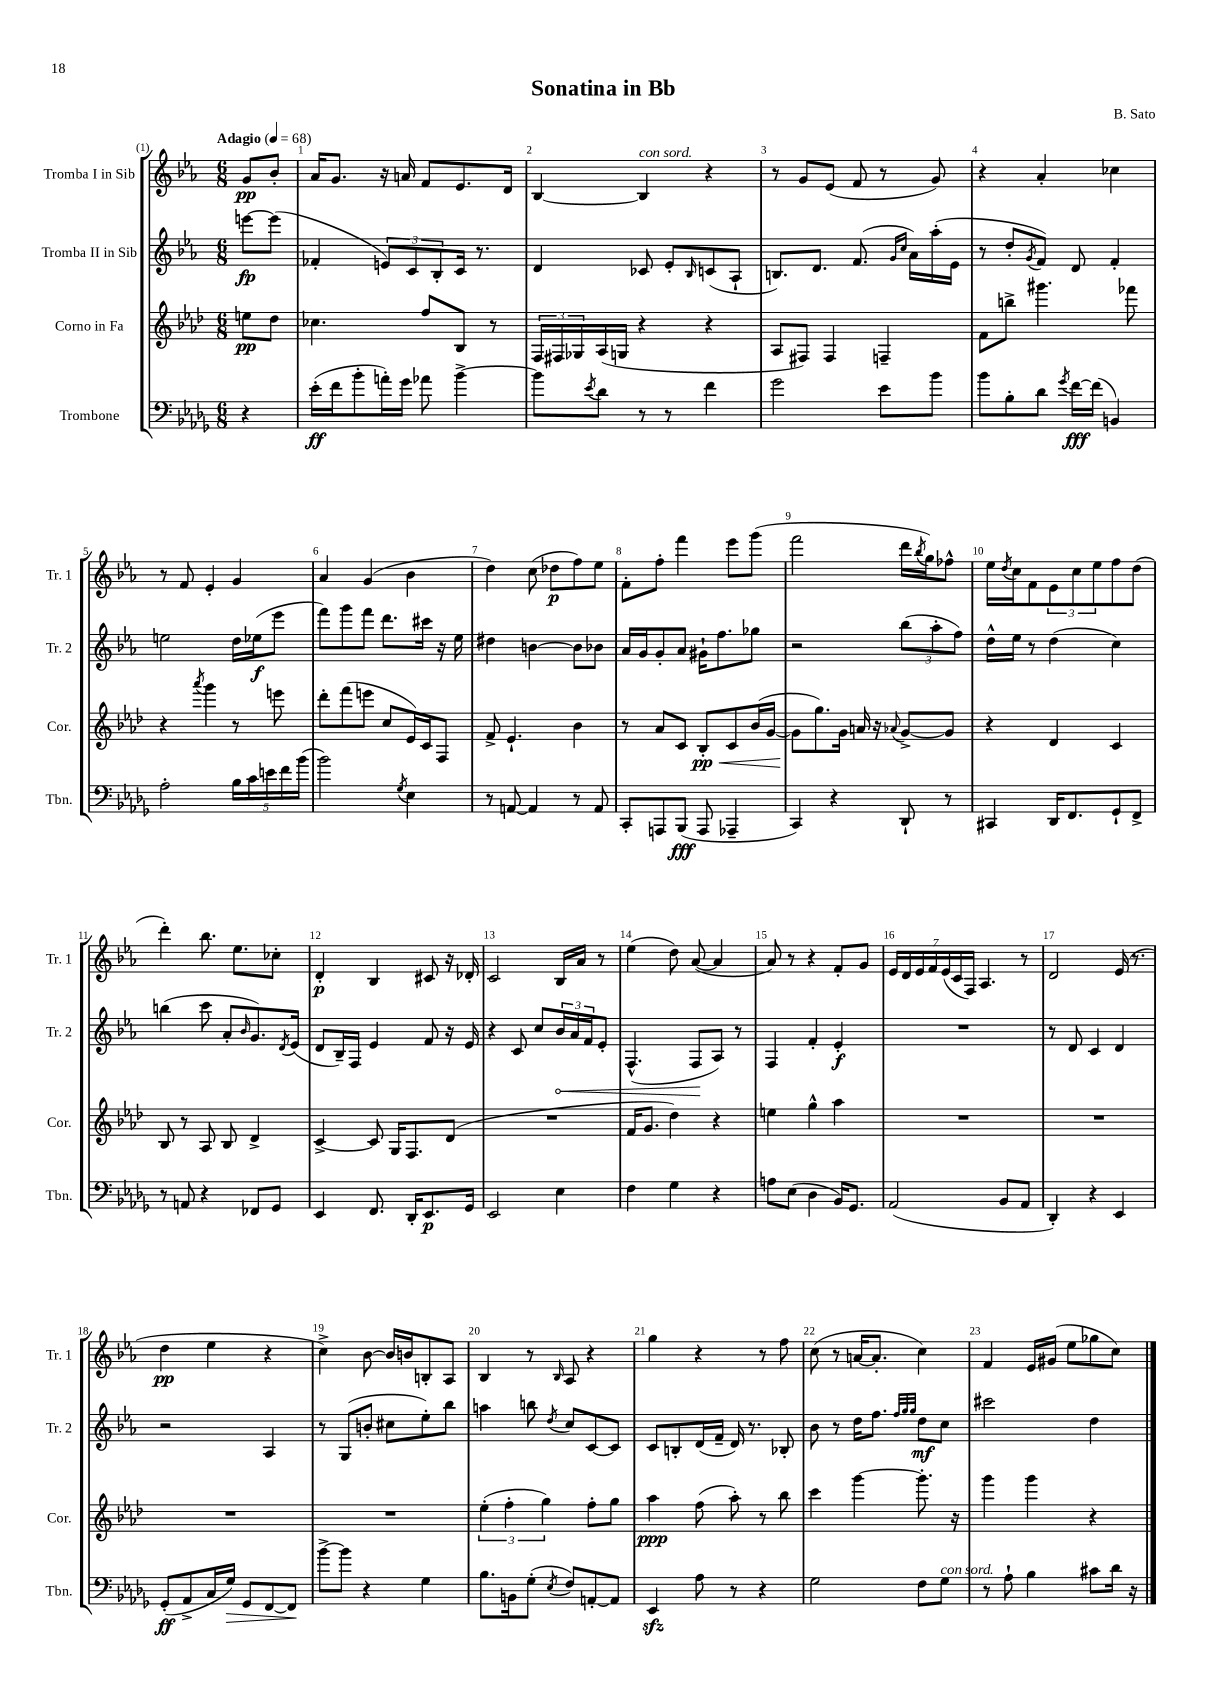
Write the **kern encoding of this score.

**kern	**kern	**kern	**kern
*staff4	*staff3	*staff2	*staff1
*clefF4	*clefG2	*clefG2	*clefG2
*k[b-e-a-d-g-]	*k[b-e-a-d-]	*k[b-e-a-]	*k[b-e-a-]
*M6/8	*M6/8	*M6/8	*M6/8
*MM68	*MM68	*MM68	*MM68
4r	8ee\L	[8eee\L	8g/L
.	8dd-\J	(8eee\]J	8b-'/J
=	=	=	=
(16e-'\LL	4.cc-\	4f-'/	16a-/LK
16f\J	.	.	8.g/J
8b-'\	.	.	.
16a'\L)	.	12e/L)	16r
16g-\JJ	.	.	16a/
.	.	12c/	.
8a-\	8ff/L	.	8f/L
.	.	12B-'/	.
[4b-^\	8B-/J	16c/Jk	8.e-/
.	.	8.r	.
.	8r	.	.
.	.	.	16d/Jk
=	=	=	=
8b-\]L	24F/LL	4d/	[4B-/
.	24F#/	.	.
.	24G-/	.	.
8qe-/	.	.	.
8d-\J	(16A-/	.	.
.	16G/JJ	.	.
8r	4r	8c-/	4B-/]
8r	.	8e-'/L	.
.	.	16qqB-/	.
4f\	4r	(8c/	4r
.	.	8A-`/J	.
=	=	=	=
2g-\	8A-/L	8.B/L)	8r
.	8F#/J)	.	8g/L
.	.	8.d/J	.
.	4F#/	.	(8e-/J
.	.	(8.f/	8f/
8e-\L	4F~/	.	8r
.	.	16qqg/LL	.
.	.	16qqcc/JJ	.
.	.	16a-\LL)	.
8b-\J	.	(16aa-'\	8g/)
.	.	16e-\JJ	.
=	=	=	=
8b-\L	8f\L	8r	4r
8B-'\	8bb^\J	8dd'/L	.
.	.	8qg/	.
8d-\J	4.ggg#\	8f/J)	4a-'/
8qg-/	.	.	.
[16f\LL	.	8d/	.
(16f\]JJ	.	.	.
4BB/)	.	4f'/	4cc-\
.	8fff-\	.	.
=	=	=	=
2A-'\	4r	2ee\	8r
.	.	.	8f/
.	8qaaa-/	.	.
.	4ggg\	.	4e-'/
20B-\LL	8r	16dd\LL	4g/
20c\	.	.	.
.	.	(16ee-\J	.
20e\	.	.	.
.	8eee\	8eee-\J	.
20f\	.	.	.
(20b-\JJ	.	.	.
=	=	=	=
2b-\)	8ddd-'\L	8fff\L)	4a-/
.	(8fff\	8ggg\	.
.	8eee\J	8fff\J	(4g/
.	8cc/L	8.ddd\L	.
8qG-/	.	.	.
4E-\	16e-/L)	.	4b-\
.	16c/J	16ccc#\Jk	.
.	8F/J	16r	.
.	.	16ee-\	.
=	=	=	=
8r	8f^/	4dd#\	4dd\)
[8AA/	4.e-`/	.	.
4AA/]	.	[4b\	(8cc\
.	.	.	8dd-\L
8r	4b-\	8b\]L	8ff\)
8AA/	.	8b-\J	8ee-\J
=	=	=	=
8CC'/L	8r	16a-/LL	8f'\L
.	.	16g/J	.
8AAA/	8a-/L	8g'/	8ff'\J
(8BBB-/J	8c/J	8a-/J	4fff\
8AAA/	8B-'/L	16g#`\LK	.
.	.	8.ff\	.
4AAA-~/	8c/	.	8eee-\L
.	(16b-/L	8gg-\J	(8ggg\J
.	[16g/JJ	.	.
=	=	=	=
4CC/)	8g\]L	2r	2fff\
.	8.gg\)	.	.
4r	.	.	.
.	16g\Jk	.	.
.	16a/	.	.
.	16r	.	.
.	8qqa-/	.	.
8DD-`/	[8g^/L	(12bb-\L	16ddd\LL
.	.	.	8qbb-/
.	.	.	16gg\J)
.	.	12aa-'\	.
8r	8g/]J	.	8ff-^^\J
.	.	12ff\J)	.
=	=	=	=
4CC#/	4r	16dd^^\LL	16ee-\LL
.	.	.	8qdd/
.	.	16ee-\JJ	16cc\J
.	.	8r	8f\
16DD-/LK	4d-/	(4dd\	12e-\
8.FF/	.	.	.
.	.	.	12cc\
.	.	.	12ee-\
8GG-`/	4c/	4cc\)	8ff\
8FF^/J	.	.	(8dd\J
=	=	=	=
8r	8B-/	(4bb\	4ddd'\)
8AA/	8r	.	.
4r	8A-/	8ccc\	8.bb-\
.	8B-/	8a-'/L	.
.	.	.	8.ee-\L
.	.	16qqb-/	.
8FF-/L	4d-^/	8.g/)	.
8GG-/J	.	.	8cc-'\J
.	.	8qd/	.
.	.	(16e-/Jk	.
=	=	=	=
4EE-/	[4c^/	8d/L	4d'/
.	.	16B-~/L)	.
.	.	16F/JJ	.
8.FF/	8c/]	4e-/	4B-/
.	16G/LK	.	.
16DD-'/LK	8.F/	.	.
8.EE-/	.	8f/	8c#/
.	(8d-/J	16r	16r
16GG-/Jk	.	16e-/	16d-'/
=	=	=	=
2EE-/	2.r	4r	2c/
.	.	8c/	.
.	.	8cc/L	.
4E-\	.	24b-/L	16B-/LL
.	.	24a-/	.
.	.	.	16a-/JJ
.	.	24f/J	.
.	.	8e-'/J	8r
=	=	=	=
4F\	16f/LK	(4.F^^/	(4ee-\
.	8.g/J	.	.
4G-\	4dd-\)	.	8dd\)
.	.	8F/L	([8a-/
4r	4r	8A-/J)	4a-/]
.	.	8r	.
=	=	=	=
8A\L	4ee\	4F/	8a-/)
(8E-\J	.	.	8r
4D-\	4gg^^\	4f'/	4r
16BB-/LK)	4aa-\	4e-'/	8f'/L
8.GG-/J	.	.	.
.	.	.	8g/J
=	=	=	=
(2AA-/	2.r	2.r	28e-/LL
.	.	.	28d/
.	.	.	28e-/
.	.	.	28f/
.	.	.	(28e-/
.	.	.	28c/
.	.	.	28F/JJ)
.	.	.	4.A-/
8BB-/L	.	.	.
8AA-/J	.	.	8r
=	=	=	=
4DD-'/)	2.r	8r	2d/
.	.	8d/	.
4r	.	4c/	.
4EE-/	.	4d/	(16e-/
.	.	.	8.r
=	=	=	=
(8GG-'/L	2.r	2r	4dd\
8AA-^/	.	.	.
16C/L	.	.	4ee-\
16G-/JJ)	.	.	.
8GG-/L	.	.	.
[8FF/	.	4A-/	4r
8FF/]J	.	.	.
=	=	=	=
[8b-^\L	2.r	8r	4cc^\)
8b-\]J	.	(8G/L	.
4r	.	8b'/J	[8b-\
.	.	8cc#\L	16b-/]LL
.	.	.	16b/J
4G-\	.	8ee-'\)	8B'/
.	.	8bb-\J	8A-/J
=	=	=	=
8.B-\L	(6ee-'\	4aa\	4B-/
.	6ff'\	.	.
16BB\k	.	.	.
(8G-'\J	.	8bb\	8r
.	6gg\)	.	.
8qE-/	.	8qdd/	16qqB-/
8F/L)	.	8cc/L	8A-/
[8AA'/	8ff'\L	[8c/	4r
8AA/]J	8gg\J	8c/]J	.
=	=	=	=
4EE-/	4aa-\	8c/L	4gg\
.	.	8B'/	.
8A-\	(8ff\	(16d/L	4r
.	.	16f~/JJ	.
8r	8aa-'\)	16d/)	.
.	.	8.r	.
4r	8r	.	8r
.	8bb-\	8B-'/	8ff\
=	=	=	=
2G-\	4ccc\	8b-\	(8cc\
.	.	8r	8r
.	[4ggg\	16dd\LK	[16a/LK
.	.	8.ff\J	8.a'/]J
.	.	32qqff/LLL	.
.	.	32qqgg/	.
.	.	32qqgg/JJJ	.
8F\L	8.ggg'\]	8dd\L	4cc\)
8G-\J	.	8cc\J	.
.	16r	.	.
=	=	=	=
8r	4ggg\	2ccc#\	4f/
8A-`\	.	.	.
4B-\	4ggg\	.	16e-/LL
.	.	.	(16g#/JJ
.	.	.	8ee-\L
8c#\L	4r	4dd\	8gg-\
16d-\Jk	.	.	8cc\J)
16r	.	.	.
==	==	==	==
*-	*-	*-	*-
